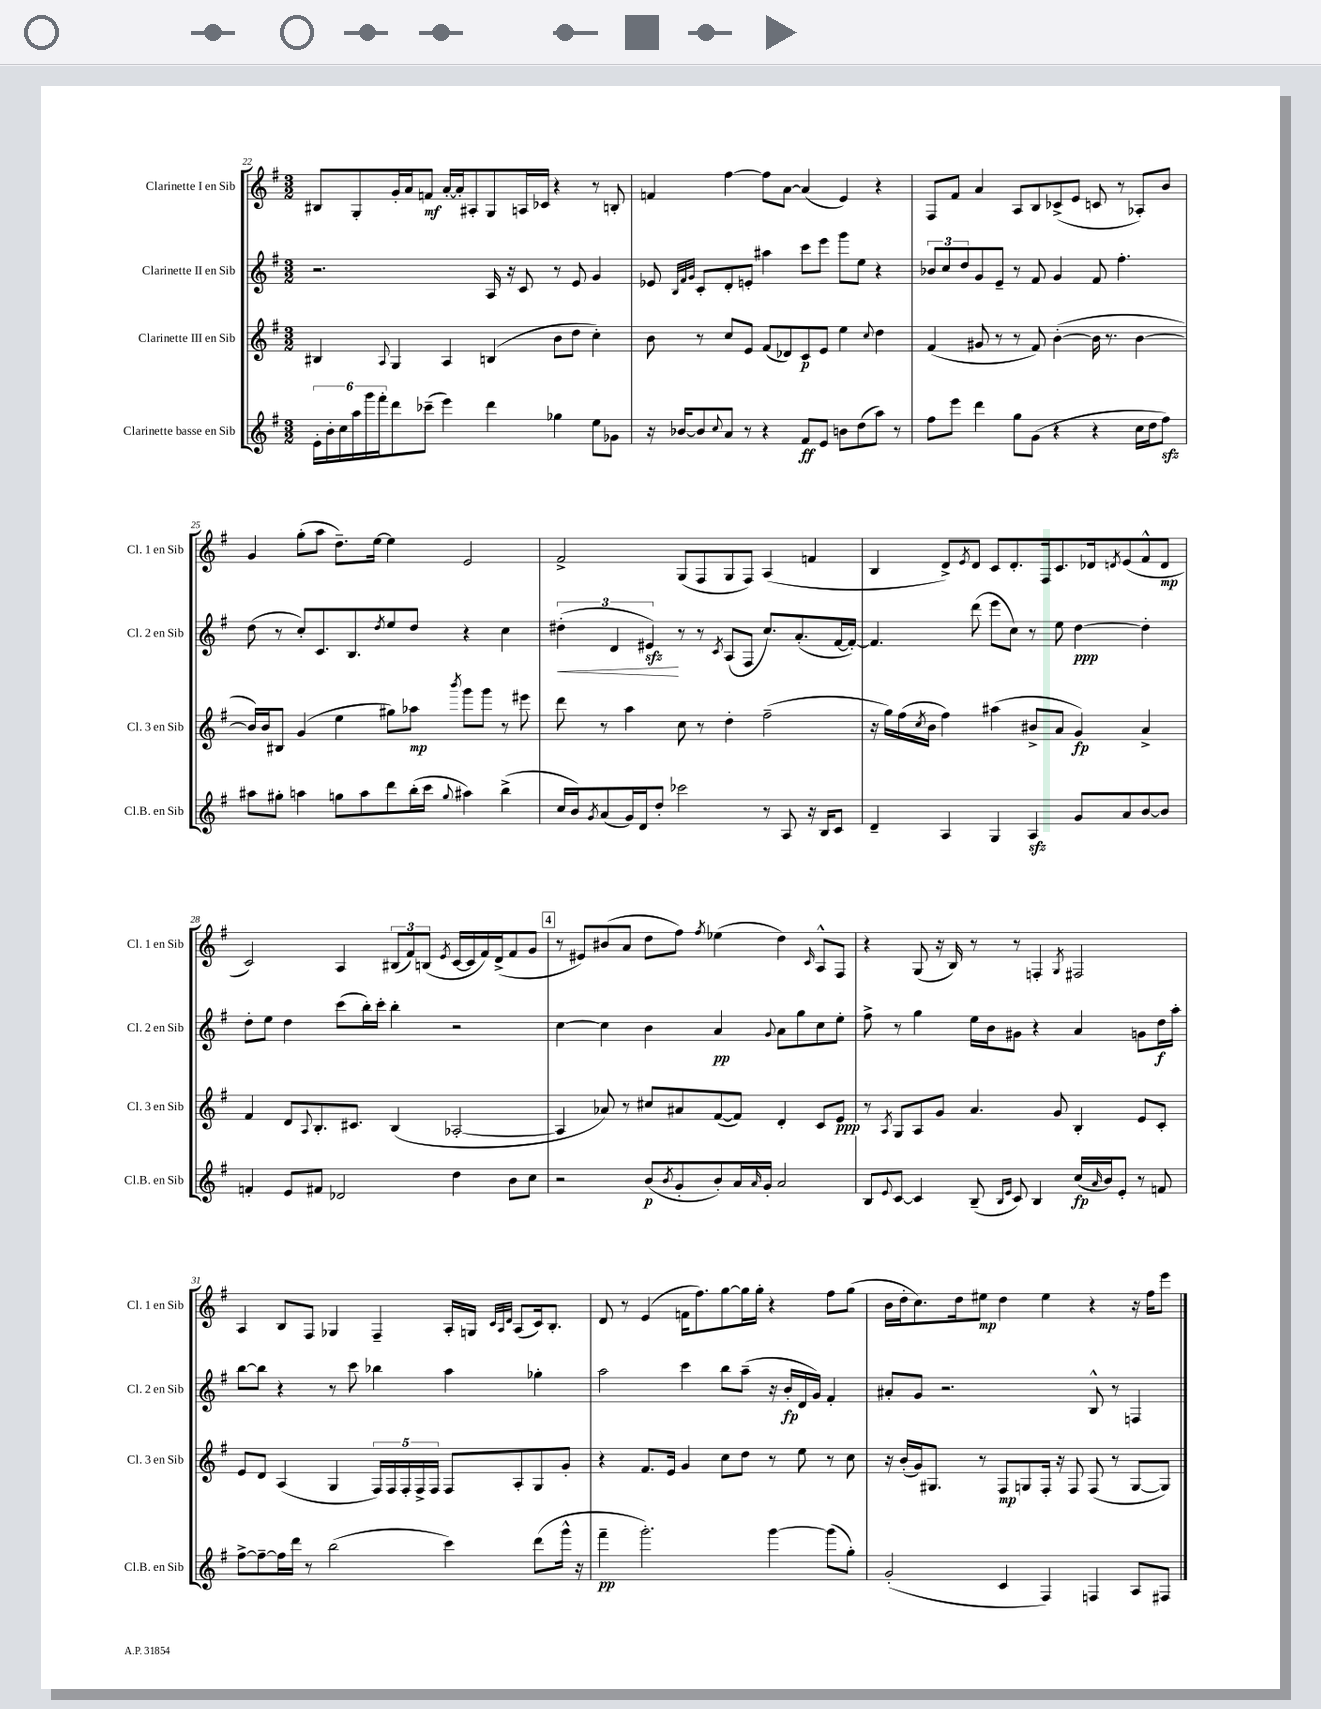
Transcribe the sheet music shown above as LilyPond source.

<<
\new StaffGroup <<
\new Staff = "s0" \with { instrumentName = "Clarinette I en Sib" shortInstrumentName = "Cl. 1 en Sib" } {
    \clef treble \key g \major \numericTimeSignature \time 3/2
    bis8 g8-. g'16-. a'16 f'8\mf a'16~-. a'16-. ais8-. g8 a16 ces'16 r4 r8 b8-. |
    f'4 fis''4~ fis''8 a'8~ a'4( e'4) r4 |
    fis8 fis'8 a'4 a8 b8 ces'8->( e'8 c'8 r8 aes8-.) b'8 |
    g'4 g''8-.( a''8 d''8.--) e''16~ e''4 e'2 |
    fis'2-> g8( fis8 g8 fis8) a4( f'4 |
    b4 d'8->) \acciaccatura { e'8 } d'8 c'8 d'8.-. fis16 c'8. des'16 \acciaccatura { d'8 } e'8( fis'8-^ d'8\mp |
    c'2) a4 \tuplet 3/2 { bis8( fis'8) b8( } \acciaccatura { e'8 } c'16~ c'16 fis'16) d'16->( fis'8 g'8 |
    \mark \markup { \box "4" } r8 eis'8) bis'8( a'8 d''8 fis''8) \acciaccatura { fis''8 } ees''4( d''4) \grace { c'16 } a8-^ fis8 |
    r4 g8( r16 b16) r8 r8 f4-. \acciaccatura { g8 } fis2 |
    a4 b8 fis8 ges4 fis4-- a16-. g16 \grace { c'32 a32 d'32 } a8( c'16) b8.-. |
    d'8 r8 e'4( f'16 fis''8.) g''8~ g''16 g''16-. r4 fis''8 g''8( |
    b'16 d''16-. c''8.) d''16 eis''8\mp d''4 eis''4 r4 r16 fis''16 e'''8 \bar "|." |
}
\new Staff = "s1" \with { instrumentName = "Clarinette II en Sib" shortInstrumentName = "Cl. 2 en Sib" } {
    \clef treble \key g \major \numericTimeSignature \time 3/2
    r2. a16 r16 c'8 r8 e'8 g'4 |
    ees'8 \grace { b32 fis'32 g'32 } c'8-. d'8-. e'8-. ais''4 c'''8 e'''8 g'''8 e''8 r4 |
    \tuplet 3/2 { bes'8 c''8 d''8 } g'8 e'8-- r8 fis'8 g'4 fis'8 fis''4.-. |
    d''8( r8 c''8-.) c'8. b8. \acciaccatura { d''8 } e''8 d''8 r4 c''4 |
    \tuplet 3/2 { dis''4-.\<( d'4 eis'4\sfz\!) } r8 r8 \acciaccatura { c'8 } a8( fis8 c''8.) a'8.-.( fis'16~ fis'16~-.) |
    fis'4. d'''8( e'''8 c''8) r8 e''8 d''4~\ppp d''4-. |
    d''8-. e''8 d''4 c'''8( b''16-.) c'''16-. b''4-. r2 |
    \mark \markup { \box "4" } c''4~ c''4 b'4 a'4\pp \appoggiatura { g'8 } a'8 g''8 c''8 e''8-. |
    fis''8-> r8 g''4 e''16 b'16 gis'8 r4 a'4 g'8 d''16\f a''16-. |
    b''8~ b''8 r4 r8 c'''8 bes''4 a''4 ges''4-. |
    a''2 c'''4 b''8 a''8--( r16 b'16-.\fp d'16 g'16) fis'4-. |
    ais'8-. g'8 r2. b8-^ r8 f4 \bar "|." |
}
\new Staff = "s2" \with { instrumentName = "Clarinette III en Sib" shortInstrumentName = "Cl. 3 en Sib" } {
    \clef treble \key g \major \numericTimeSignature \time 3/2
    bis4 \appoggiatura { a8 } g4 a4 b4( b'8 d''8 c''4-.) |
    b'8 r8 c''8 e'8 fis'8( des'8) c'8\p e'8 e''4 \appoggiatura { c''8 } d''4 |
    fis'4( gis'8 r8 r8 fis'8) b'4~-.( b'16 r8. b'4~ |
    b'16) b'16 bis8 g'4( e''4 gis''8) aes''8\mp \acciaccatura { b'''8 } g'''8 g'''8 r8 eis'''8 |
    d'''8 r8 a''4 c''8 r8 d''4-. fis''2--( |
    r16 g''16) fis''16( \acciaccatura { c''8 } b'16 fis''4) ais''4( bis'8-> a'8 g'4\fp) a'4-> |
    fis'4 d'8 \appoggiatura { a8 } b8.-. cis'8. b4( aes2~-. |
    \mark \markup { \box "4" } aes4 aes'8) r8 cis''8 ais'8 fis'8~( fis'8) d'4-. c'8 e'8\ppp |
    r8 \acciaccatura { a8 } g8 a8 g'8 a'4. g'8 b4-. e'8 c'8-. |
    e'8 d'8 a4( g4 \tuplet 5/4 { fis16) fis16 fis16-. fis16-> fis16 } fis8 a8-. g8 g'8-. |
    r4 fis'8. e'16 g'4 c''8 d''8 r8 e''8 r8 c''8 |
    r16 b'16-.( g'16) gis8. r8 fis8\mp g8 fis16-. r16 fis8 fis8( r8 g8~ g8) \bar "|." |
}
\new Staff = "s3" \with { instrumentName = "Clarinette basse en Sib" shortInstrumentName = "Cl.B. en Sib" } {
    \clef treble \key g \major \numericTimeSignature \time 3/2
    \tuplet 6/4 { e'16-. b'16-. c''16 a''16 g'''16 fis'''16-. } d'''8 ces'''8--( e'''4) d'''4 ges''4 e''8 ges'8 |
    r16 bes'16~ bes'8 \appoggiatura { c''8 } a'8 r8 r4 fis'8\ff e'8 b'8 d''8( a''8) r8 |
    fis''8 e'''8 d'''4 g''8 g'8( r4 r4 c''16 d''16 fis''8\sfz) |
    ais''8 gis''8-. a''4 g''8 a''8 d'''8 b''16-.( c'''16 \appoggiatura { g''8 } ais''4) b''4->( |
    c''16 b'16) \acciaccatura { g'8 } a'8( g'16) d'16 d''8-. ces'''2 r8 a8 r16 b16 c'8 |
    d'4-- a4 g4 a4\sfz g'8 a'8 b'8~ b'8 |
    f'4-. e'8 fis'8 des'2 d''4 b'8 c''8 |
    \mark \markup { \box "4" } r2 b'8\p( \acciaccatura { b'8 } g'8-. b'8-.) a'16 \grace { a'16 } g'16-. a'2 |
    b8 \appoggiatura { e'8 } c'8~ c'4 b8--( \grace { b16 e'16 } c'8) b4 c''16\fp( \grace { a'16 } b'16) e'8-. r8 f'8 |
    fis''8~-> fis''8~-- fis''16 d'''16 r8 b''2( c'''4) d'''8( g'''16-^ r16 |
    fis'''4--\pp g'''2.-.) g'''4~ g'''8( g''8-.) |
    g'2-.( c'4 fis4) f4 a8 fis8 \bar "|." |
}
>>
>>
\layout { \context { \Score currentBarNumber = #22 } }
